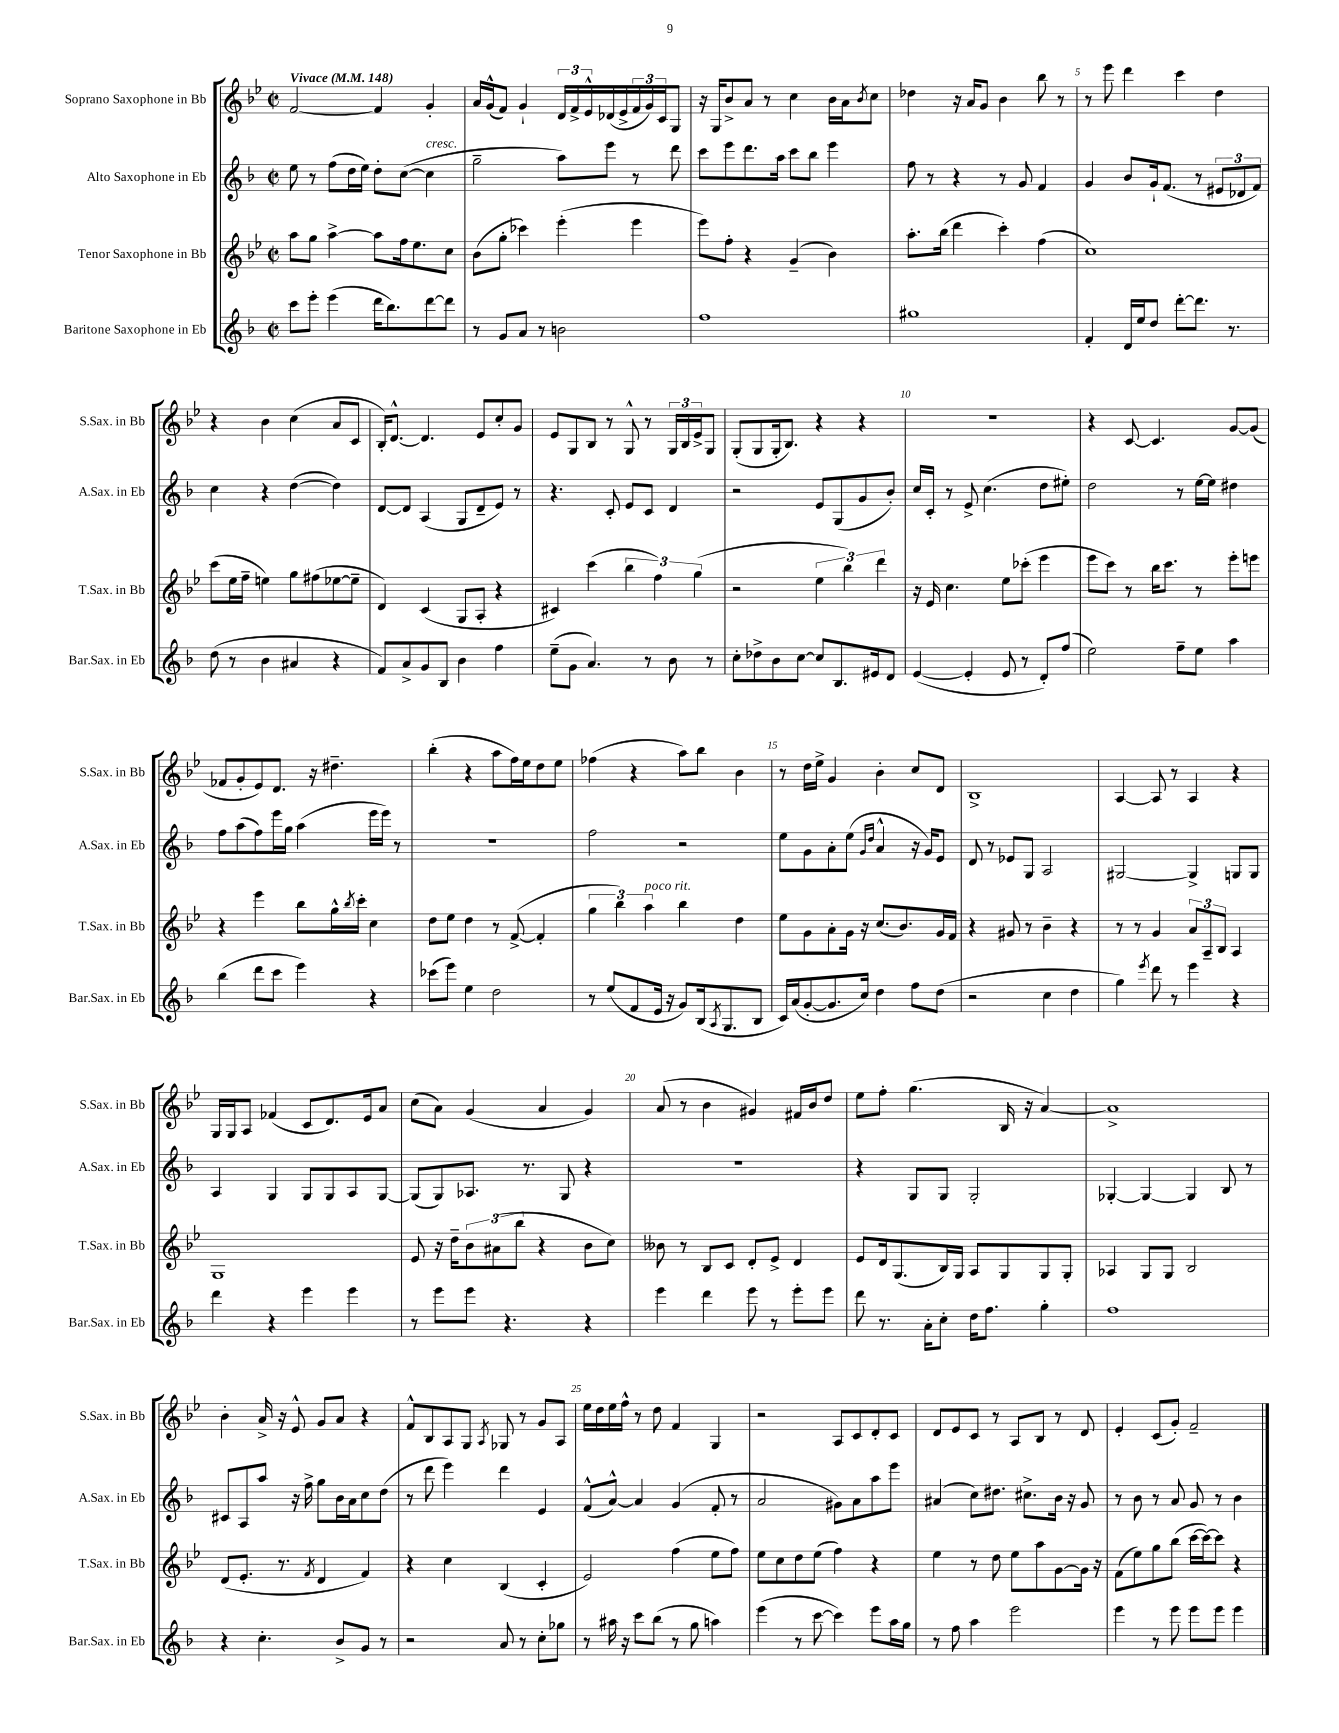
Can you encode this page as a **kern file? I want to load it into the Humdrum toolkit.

**kern	**kern	**kern	**kern
*staff4	*staff3	*staff2	*staff1
*clefG2	*clefG2	*clefG2	*clefG2
*k[b-]	*k[b-e-]	*k[b-]	*k[b-e-]
*M2/2	*M2/2	*M2/2	*M2/2
*met(c|)	*met(c|)	*met(c|)	*met(c|)
*MM148	*MM148	*MM148	*MM148
8ccc	8aa	8ee	[2f
8eee'	8gg	8r	.
(4eee	[4aa^	(8ff	.
.	.	16dd	.
.	.	16ee)	.
16ddd	8aa]	8dd'	4f]
8.bb-)	.	.	.
.	16ff	([8cc	.
.	8.ee-	.	.
[8ddd	.	4cc]	4g'
8ddd]	8cc	.	.
=	=	=	=
8r	(8b-	2gg~	16a
.	.	.	(16g^^
8g	8gg'	.	8f)
8a	4ccc-)	.	4g`
8r	.	.	.
2b	(4eee-'	8aa)	24d
.	.	.	24f^
.	.	.	24e-^^
.	.	8eee	(16d-
.	.	.	16e-^
.	4eee-	8r	24f
.	.	.	24g)
.	.	.	24c
.	.	8ddd	8G
=	=	=	=
1ff	8eee-)	8ccc	16r
.	.	.	16G
.	8ff'	8eee	8b-^
.	4r	8.ddd	8a
.	.	.	8r
.	.	16aa	.
.	(4g~	8ccc	4cc
.	.	8bb-	.
.	4b-)	4eee	16b-
.	.	.	16a
.	.	.	8qb-
.	.	.	8cc
=	=	=	=
1gg#	8.aa'	8ff	4dd-
.	.	8r	.
.	(16bb-	.	.
.	4ddd	4r	16r
.	.	.	16a
.	.	.	8g
.	4ccc')	8r	4b-
.	.	8g	.
.	(4ff	4f	8bb-
.	.	.	8r
=	=	=	=
4f'	1cc)	4g	8r
.	.	.	8eee-
16d	.	8b-	4ddd
16ee	.	.	.
8dd	.	16g`	.
.	.	(8.f	.
[8ddd'	.	.	4ccc
8.ddd]	.	8r	.
.	.	12e#	4dd
8.r	.	.	.
.	.	12d-	.
.	.	12f)	.
=	=	=	=
(8dd	(8ccc	4cc	4r
8r	16ee-	.	.
.	16ff~	.	.
4b-	4ee)	4r	4b-
4a#	8gg	([4dd	(4cc
.	(8ff#	.	.
4r	[8ee-	4dd])	8a
.	8ee-~]	.	8c
=	=	=	=
8f)	4d)	[8d	16B-')
.	.	.	[8.d^^
8a^	.	8d]	.
8g	(4c	(4A	4.d]
8B-	.	.	.
4b-	8G	8G	.
.	8A'	8d~	8e-
4ff	4r	8e)	8cc'
.	.	8r	8g
=	=	=	=
(8ee~	4c#)	4.r	8e-
8g	.	.	8G
4.a)	(4ccc	.	8B-
.	.	8c'	8r
.	6bb-	8e	8G^^
8r	.	8c	8r
.	6ff)	.	.
8b-	.	4d	24G
.	.	.	24B-
.	(6gg	.	24e-^
8r	.	.	8G
=	=	=	=
8cc'	2r	2r	(8G'
8dd-^	.	.	8G
8b-	.	.	16G'
.	.	.	8.B-)
[8cc	.	.	.
8cc]	6ee-	8e	4r
8.B-	.	(8G	.
.	6bb-)	.	.
.	.	8g	4r
16e#	.	.	.
.	6ddd	.	.
8d	.	8b-')	.
=	=	=	=
([4e	16r	16cc	1r
.	16e-	16c'	.
.	4.cc	8r	.
4e']	.	8e^	.
.	.	(4.cc	.
8e	8ee-	.	.
8r	(8ccc-'	.	.
8d')	4eee-	8dd	.
(8ff	.	8ee#')	.
=	=	=	=
2ee)	8eee-	2dd	4r
.	8ccc)	.	.
.	8r	.	[8c
.	16bb-	.	4.c]
.	8.ccc	.	.
8ff~	.	8r	.
8ee	8r	[16ee	.
.	.	16ee]	.
4aa	8eee-'	4dd#	[8g
.	8eee	.	(8g]
=	=	=	=
(4bb-	4r	8ff	8f-
.	.	(8aa	8g'
8ddd	4eee-	8ff)	8e-)
8ccc	.	16eee	8.d
.	.	16gg	.
4eee)	8bb-	(4aa	.
.	.	.	16r
.	16gg^^	.	4.dd#~
.	8qbb-	.	.
.	16ccc'	.	.
4r	4cc	16eee	.
.	.	16eee)	.
.	.	8r	.
=	=	=	=
(8ccc-	8dd	1r	(4bb-'
8eee)	8ee-	.	.
4ee	4dd	.	4r
2dd	8r	.	8aa
.	([8f^	.	16ff)
.	.	.	16ee-
.	4f']	.	8dd
.	.	.	8ee-
=	=	=	=
8r	6gg	2ff	(4ff-
(8ee	.	.	.
.	6bb-)	.	.
8f	.	.	4r
.	6aa	.	.
16e	.	.	.
16r	.	.	.
8g)	4bb-	2r	8aa)
(16B-	.	.	8bb-
8qA	.	.	.
8.G	.	.	.
.	4dd	.	4b-
8B-	.	.	.
=	=	=	=
16c)	8ee-	8ee	8r
(16a	.	.	.
[8g'	8g	8g	16dd
.	.	.	16ee-^
8.g]	8a'	8a'	4g
.	16g	(8ee	.
16cc)	16r	.	.
.	.	16qqg	.
.	.	16qqdd	.
4dd	(8.cc	4a^^	4b-'
.	8.b-)	.	.
8ff	.	16r	8cc
.	.	16g)	.
(8dd	16g	8e	8d
.	16f	.	.
=	=	=	=
2r	4r	8d	1B-^
.	.	8r	.
.	8g#	8e-	.
.	8r	8G	.
4cc	4b-~	2A	.
4dd	4r	.	.
=	=	=	=
4gg)	8r	[2G#	[4A
.	8r	.	.
8qeee	.	.	.
8ddd	4g	.	8A]
8r	.	.	8r
4eee	12a	4G#^]	4A
.	12A~	.	.
.	12B-	.	.
4r	4A	8G	4r
.	.	8G	.
=	=	=	=
4ddd	1G	4A	16G
.	.	.	16G
.	.	.	8A
4r	.	4G	(4f-
4eee	.	8G	8c
.	.	8G	8.d)
4eee	.	8A	.
.	.	.	16e-
.	.	[8G	8a
=	=	=	=
8r	8e-	(8G]	(8cc
8eee	16r	8G)	8a)
.	16dd~	.	.
8eee	12b-	8.A-	(4g
.	(12a#	.	.
4.r	.	.	.
.	12bb-	.	.
.	.	8.r	.
.	4r	.	4a
.	.	8G	.
4r	8b-	4r	4g)
.	8cc)	.	.
=	=	=	=
4eee	8b--	1r	(8a
.	8r	.	8r
4ddd	8B-	.	4b-
.	8c	.	.
8eee	8d'	.	4g#)
8r	8e-^	.	.
8eee'	4d	.	16f#
.	.	.	16b-
8eee	.	.	8dd
=	=	=	=
8ddd	8e-	4r	8ee-
8.r	16d	.	8ff'
.	(8.G	.	.
.	.	8G	(4.gg
16a'	.	.	.
8cc'	16B-)	8G	.
.	16G	.	.
16dd	8A	2G'	.
8.ff	.	.	.
.	8G	.	16B-
.	.	.	16r
4gg'	8G	.	[4a)
.	8G'	.	.
=	=	=	=
1ff	4A-	[4G-'	1a^]
.	8G	4G-_	.
.	8G	.	.
.	2B-	4G-]	.
.	.	8B-	.
.	.	8r	.
=	=	=	=
4r	(8d	8c#	4b-'
.	8.e-'	8A	.
4.cc'	.	8aa	16a^
.	8.r	.	16r
.	.	16r	8e-^^
.	.	16ff^	.
.	8qf	.	.
.	4d	8gg	8g
8b-^	.	16b-	8a
.	.	16a	.
8g	4f)	8cc	4r
8r	.	(8dd	.
=	=	=	=
2r	4r	8r	8f^^
.	.	8ddd	8B-
.	4cc	4eee)	8A
.	.	.	8G
.	.	.	8qA
8a	(4B-	4ddd	8G-
8r	.	.	8r
8cc'	4c'	4e	8g
8gg-	.	.	8A
=	=	=	=
8r	2e-)	(8f^^	16ee-
.	.	.	16dd
16aa#	.	[8a^^)	16ee-
16r	.	.	16ff^^
8ccc	.	4a]	8r
(8bb-	.	.	8dd
8r	(4ff	(4g	4f
8gg	.	.	.
4aa)	8ee-	8f'	4G
.	8ff)	8r	.
=	=	=	=
(4eee	8ee-	2a	2r
.	8cc	.	.
8r	8dd	.	.
[8ccc	(8ee-	.	.
4ccc])	4ff)	8g#)	8A
.	.	8a	8c
8eee	4r	8aa	8d'
16aa	.	8eee	8c
16gg	.	.	.
=	=	=	=
8r	4ee-	(4a#	8d
8ff	.	.	8e-
4aa	8r	8cc)	8c
.	8dd	8.dd#	8r
2eee	8ee-	.	8A
.	.	8.cc#^	.
.	8aa	.	8B-
.	[8g	16b-	8r
.	.	16r	.
.	16g]	8g	8d
.	16r	.	.
=	=	=	=
4eee	(8f	8r	4e-'
.	8ee-)	8b-	.
8r	8gg	8r	(8c
8eee	(8bb-	8a	8g')
8eee	[16ccc	8g	2f~
.	16ccc_)	.	.
8eee	8ccc]	8r	.
4eee	4r	4b-	.
==	==	==	==
*-	*-	*-	*-
